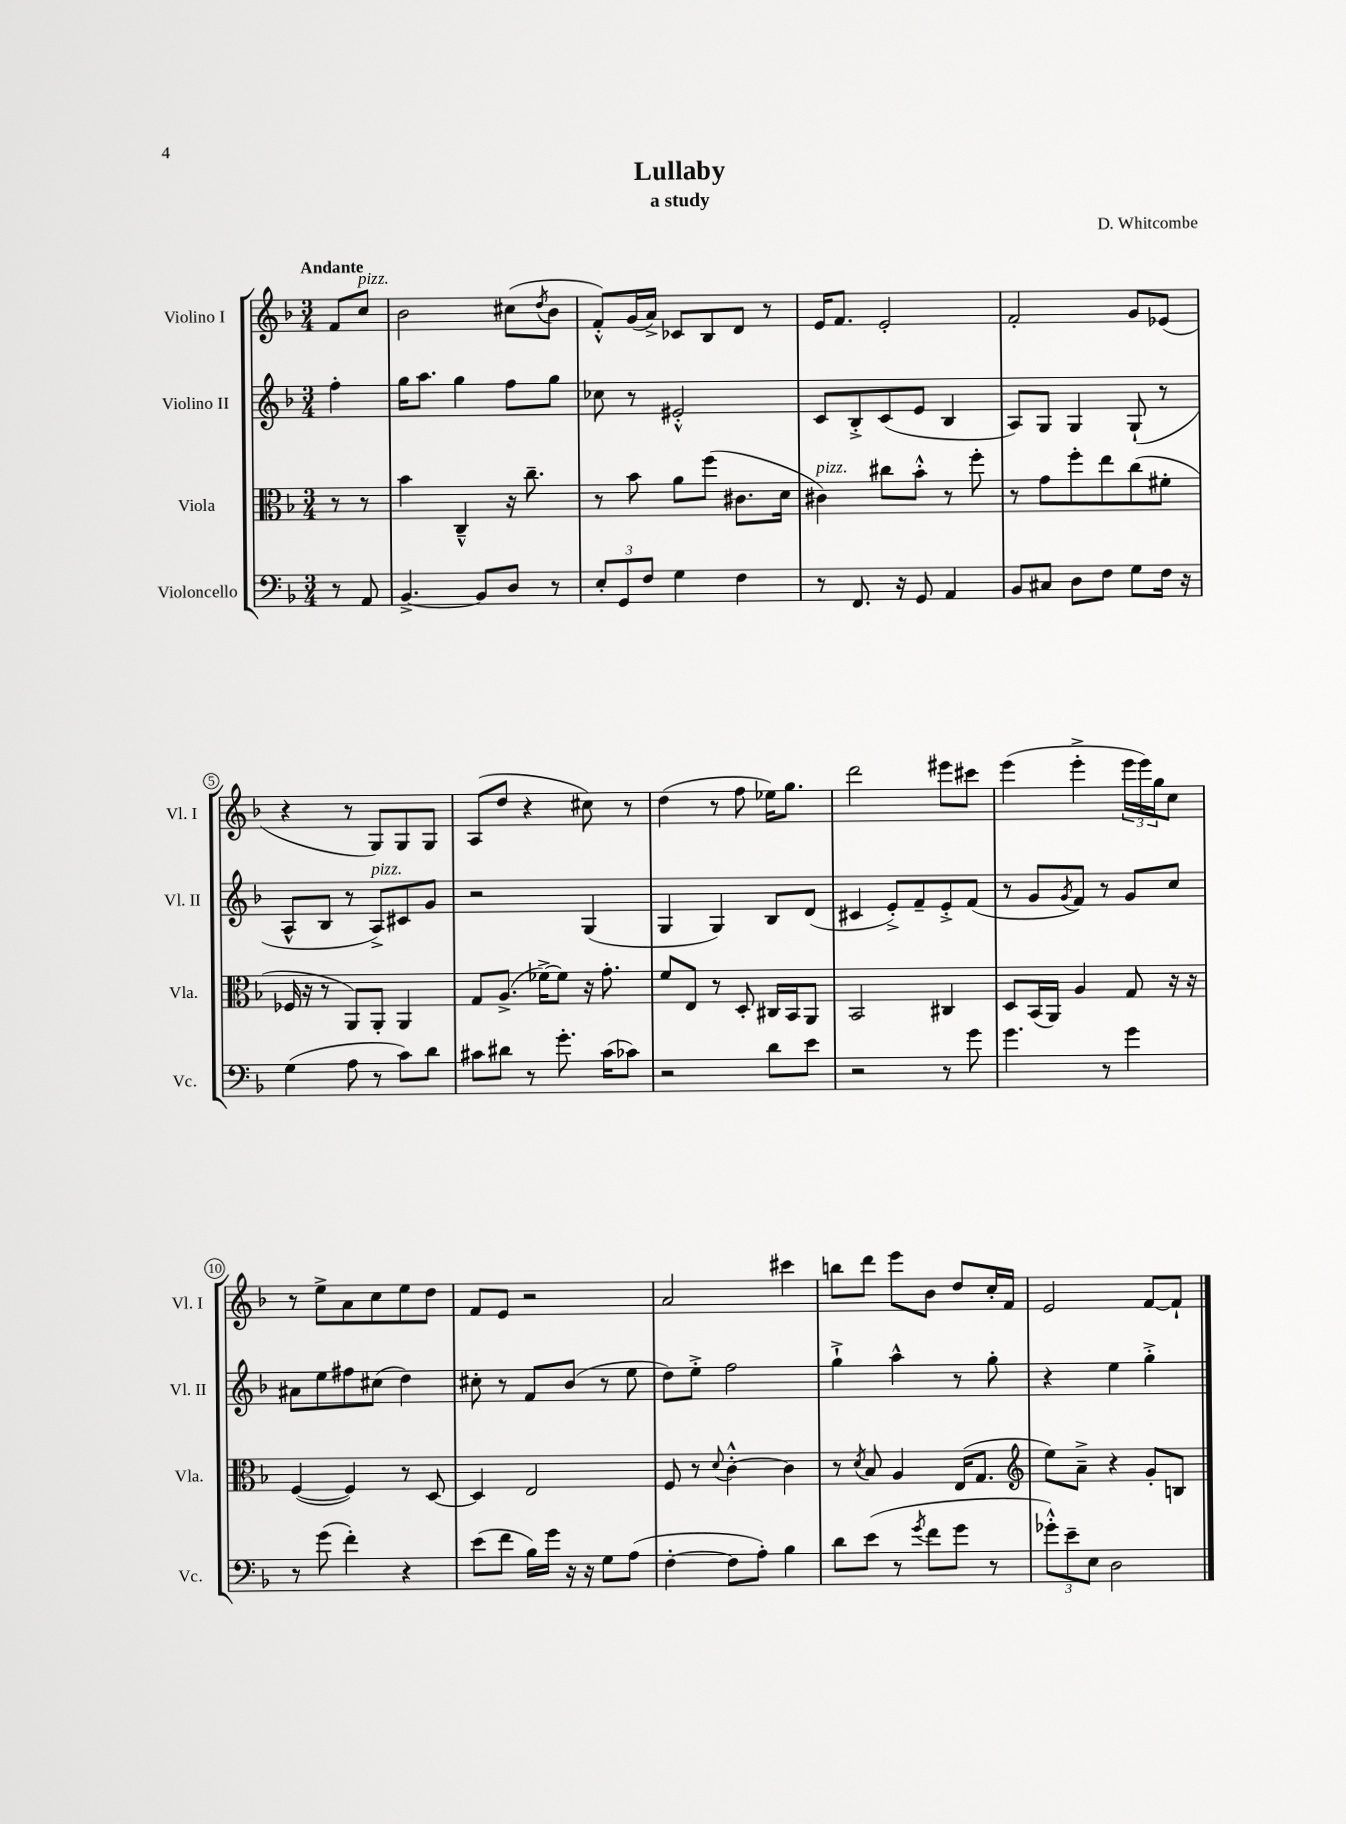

**kern	**kern	**kern	**kern
*staff4	*staff3	*staff2	*staff1
*clefF4	*clefC3	*clefG2	*clefG2
*k[b-]	*k[b-]	*k[b-]	*k[b-]
*M3/4	*M3/4	*M3/4	*M3/4
8r	8r	4ff'	8f
8AA	8r	.	8cc
=	=	=	=
[4.BB-^	4b-	16gg	2b-
.	.	8.aa	.
.	4C~^^	4gg	.
8BB-]	.	.	.
8D	16r	8ff	(8cc#
.	8.cc~	.	.
.	.	.	8qdd
8r	.	8gg	8b-
=	=	=	=
12E'	8r	8cc-	8f'^^)
12GG	.	.	.
.	8b-	8r	(16g
12F	.	.	.
.	.	.	16a^)
4G	8a	2e#'^^	8c-
.	(8ff	.	8B-
4F	8.c#	.	8d
.	.	.	8r
.	16d	.	.
=	=	=	=
8r	4c#)	8c	16e
.	.	.	8.f
8.FF	.	8B-'^	.
.	8cc#	(8c	2e'
16r	.	.	.
8GG	8b-'^^	8e	.
4AA	8r	4B-	.
.	8ff'	.	.
=	=	=	=
8BB-	8r	8A)	2f'
8C#	8g	8G	.
8D	8ff'	4G	.
8F	8ee	.	.
8G	(8cc	(8G`	8g
16F	8f#'	8r	(8e-
16r	.	.	.
=	=	=	=
(4G	16F-	8A^^	4r
.	16r	.	.
.	8r	8B-	.
8A	8AA)	8r	8r
8r	8AA'	8A^)	8G)
8c)	4AA	8c#	8G
8d	.	8g	8G
=	=	=	=
8c#	8G	2r	(8A
8d#	(8.A^	.	8dd
8r	.	.	4r
.	[16f-^)	.	.
8.g'	8f-]	.	.
.	16r	(4G	8cc#)
(16c#	8.g'	.	.
8c-)	.	.	8r
=	=	=	=
2r	8f	4G	(4dd
.	8E	.	.
.	8r	4G)	8r
.	8D'	.	8ff
8d	16C#	8B-	16ee-)
.	16BB-	.	8.gg
8e	8AA	(8d	.
=	=	=	=
2r	2BB-	4c#	2ddd
.	.	8e'^)	.
.	.	8f~	.
8r	4C#	8e'^	8eee#
8g	.	(8f	8ccc#
=	=	=	=
4.g	8D	8r	(4eee
.	(16BB-	8g	.
.	16AA)	.	.
.	.	8qg	.
.	4A	8f)	4eee'^
8r	.	8r	.
4g	8G	8g	24eee
.	.	.	24eee)
.	.	.	24gg
.	16r	8cc	8cc
.	16r	.	.
=	=	=	=
8r	([4F	8a#	8r
(8g	.	8ee	8ee^
4f')	4F])	8ff#	8a
.	.	(8cc#	8cc
4r	8r	4dd)	8ee
.	[8D	.	8dd
=	=	=	=
(8e	4D]	8cc#'	8f
8f	.	8r	8e
16B-)	2E	8f	2r
16g	.	.	.
16r	.	(8b-	.
16r	.	.	.
8G	.	8r	.
(8A	.	8ee	.
=	=	=	=
[4F'	8F	8dd)	2a
.	8r	8ee'^	.
.	8qqd	.	.
8F]	[4c'^^	2ff	.
8A')	.	.	.
4B-	4c]	.	4ccc#
=	=	=	=
8d	8r	4gg`^	8bb
.	8qd	.	.
(8e	8B-	.	8ddd
8r	4A	4aa^^	8eee
8qg	.	.	.
8f	.	.	8b-
8g	(16E	8r	8dd
.	8.G	.	.
8r	.	8gg'	16cc'
.	.	.	16f
=	=	=	=
*	*clefG2	*	*
12g-'^^)	8ee)	4r	2e
12e~	.	.	.
.	8a~^	.	.
12E	.	.	.
2D	4r	4ee	.
.	8g'	4gg'^	[8f
.	8B	.	8f`]
==	==	==	==
*-	*-	*-	*-
